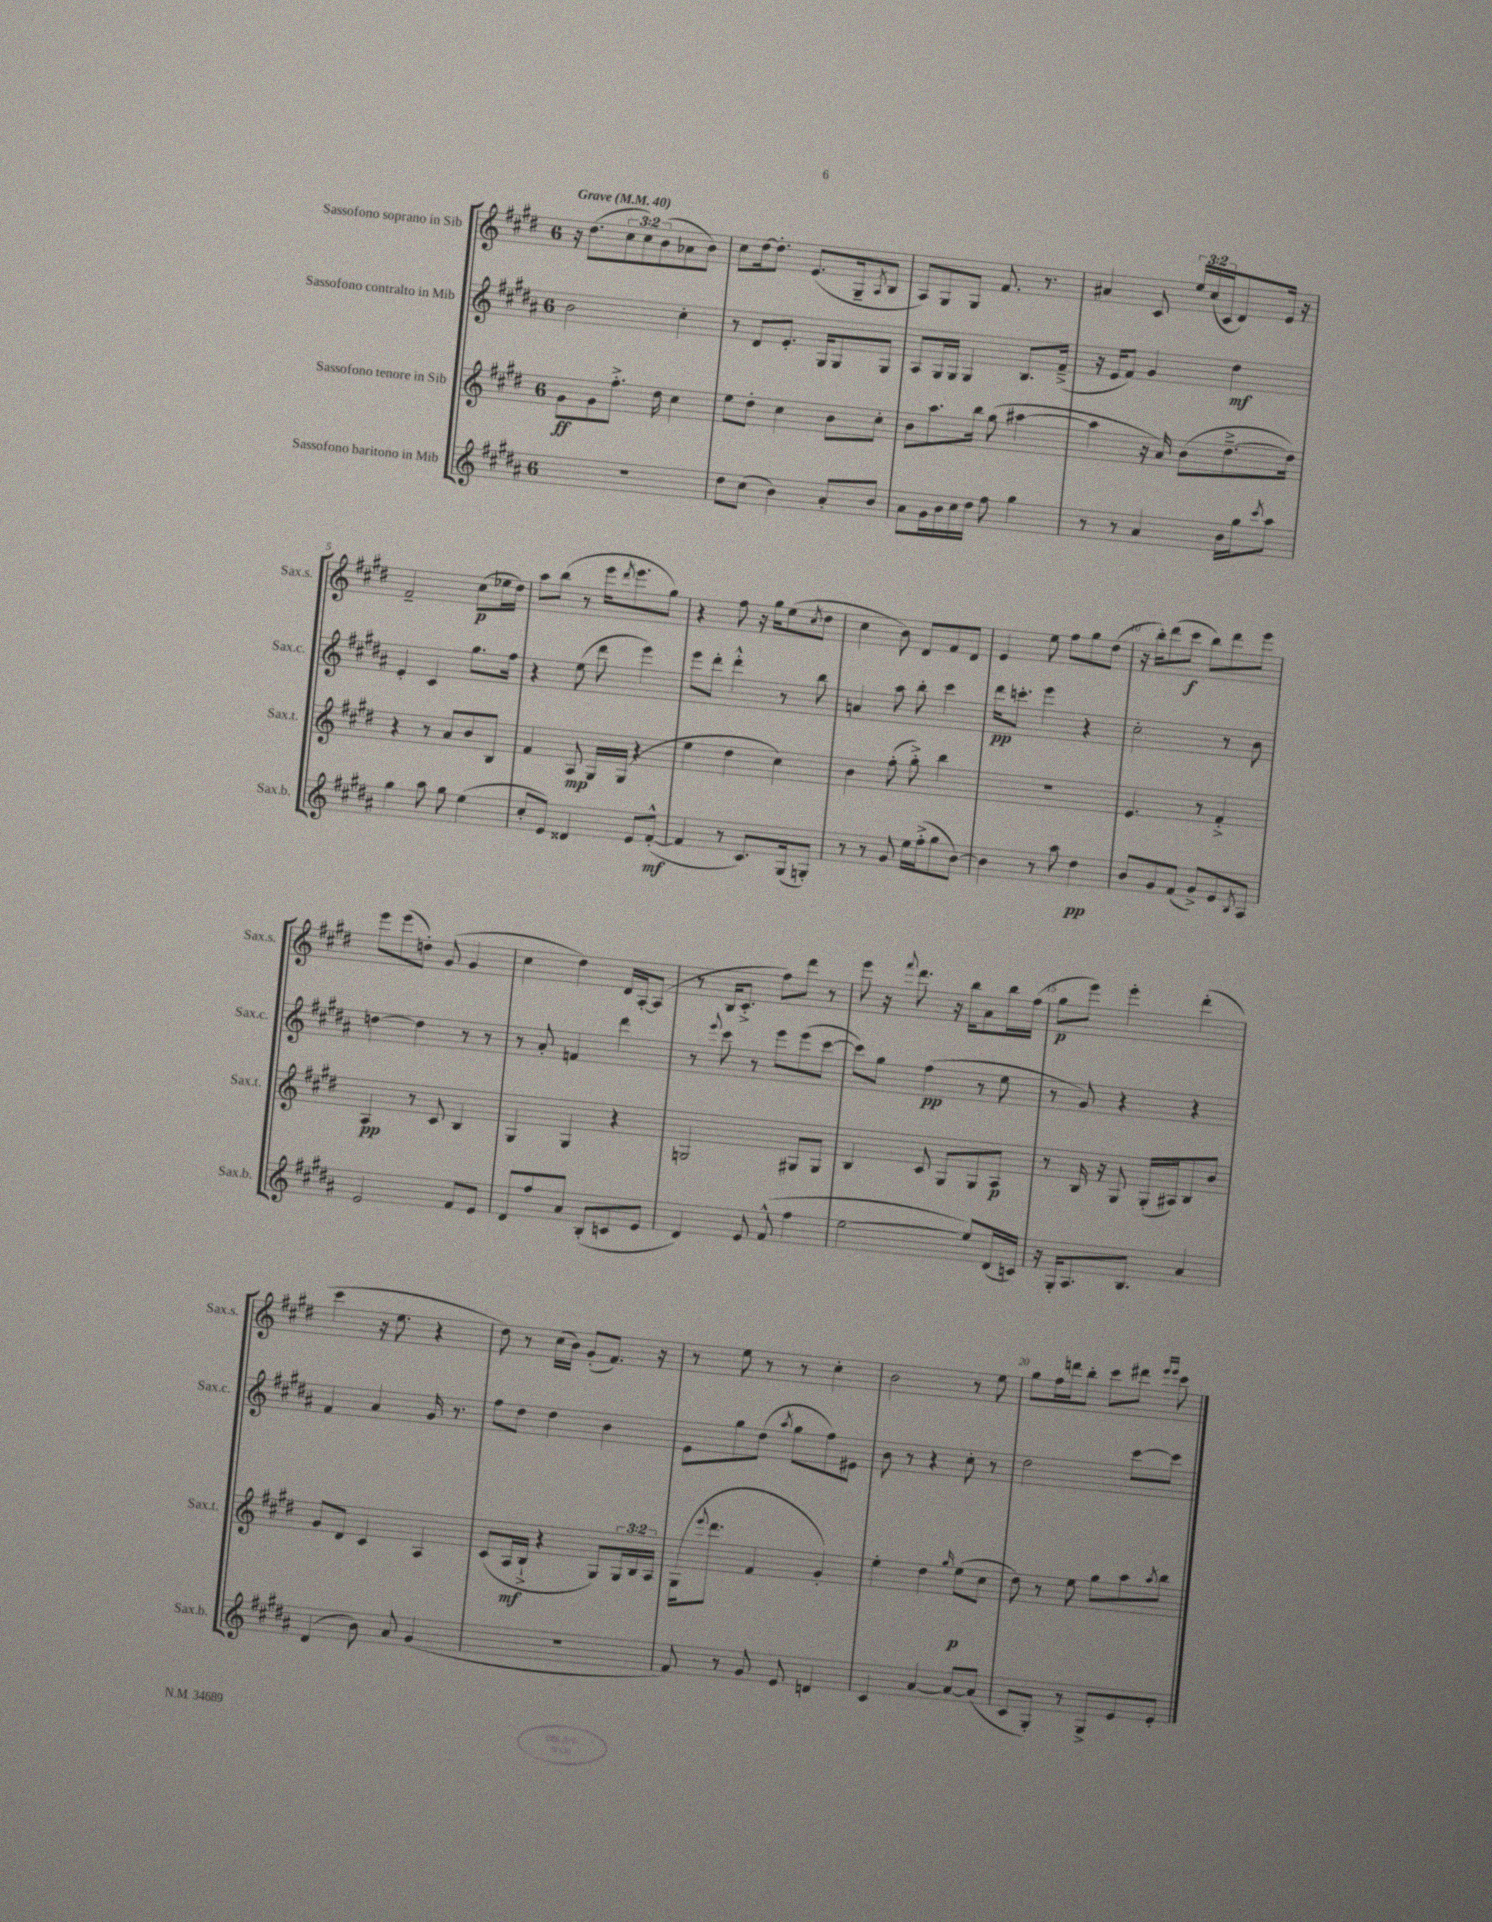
<<
\new StaffGroup <<
\new Staff = "s0" \with { instrumentName = "Sassofono soprano in Sib" shortInstrumentName = "Sax.s." } {
    \clef treble \key e \major \once \override Staff.TimeSignature.style = #'single-digit \time 6/8 \override Staff.TupletNumber.text = #tuplet-number::calc-fraction-text \tempo "Grave" 4 = 40
    r16 dis''8.( \tuplet 3/2 { cis''8 cis''8) b'8( } aes'8 b'8) |
    cis''8 dis''16~ dis''8.-. e'8.( gis16-- \acciaccatura { a8 } b8 |
    a8) gis8 gis8 fis'8. r8. |
    ais'4 cis'8 \tuplet 3/2 { e''16 cis''16( cis'16 } dis'8) e'16 r16 |
    fis'2-- cis''8\p( ees''16 dis''16) |
    a''8 b''8( r8 e'''16 \acciaccatura { dis'''8 } e'''8. gis''8) |
    r4 fis''8 r16 gis''16 e''8( \acciaccatura { cis''8 } dis''8 |
    cis''4 b'8) dis'8 fis'8 dis'8 |
    e'4 e''8 fis''8 gis''8 dis''8( |
    r16 b''16-.) dis'''8( cis'''8\f b''8) dis'''8 e'''8 |
    e'''8 e'''8( d''8-.) gis'8( gis'4 |
    cis''4 dis''4) dis'16 a16~-. a8( |
    r8 b16 cis'8.-.-> fis''8) dis'''8 r8 |
    e'''8 r16 \appoggiatura { fis'''8 } dis'''8. r16 b''16 a'8 b''16 fis''16( |
    gis''8\p e'''8) e'''4-. dis'''4-.( |
    cis'''4 r16 e''8. r4 |
    dis''8) r8 cis''16( b'16) gis'8-.( fis'8.) r16 |
    r8 e''8 r8 r8 cis''4-. |
    b'2 r8 e''8 |
    gis''8 fis''16 d'''16 b''8-. cis'''8 dis'''8 \grace { e'''16 e'''16 } cis'''8 \bar "|." |
}
\new Staff = "s1" \with { instrumentName = "Sassofono contralto in Mib" shortInstrumentName = "Sax.c." } {
    \clef treble \key b \major \once \override Staff.TimeSignature.style = #'single-digit \time 6/8
    b'2 cis''4-. |
    r8 dis'8 e'8.-. gis16 gis8 gis8 |
    ais8 gis16 gis16 gis4 b8. fis'16--->( |
    r16 e'16 fis'8) gis'4 dis''4\mf |
    e'4-. cis'4 gis''8. fis''16 |
    r4 e''8( dis'''8 e'''4) |
    e'''8 dis'''8-. dis'''4-.-^ r8 b''8 |
    a'4 ais''8 b''8-. cis'''4 |
    dis'''16\pp c'''8.-. e'''4 r4 |
    cis''2-. r8 b'8 |
    d''4~ d''4 r8 r8 |
    r8 ais'8-. f'4 dis'''4 |
    r8 \appoggiatura { e'''8 } cis'''8 r8 e'''8 e'''8( cis'''8~ |
    cis'''8) gis''8 fis''4\pp( r8 e''8 |
    r8 gis'8) r4 r4 |
    fis'4 ais'4 gis'16 r8. |
    fis''8 dis''8 dis''4 b'4 |
    e'8 gis''8 dis''8( \acciaccatura { ais''8 } gis''8 fis''8) eis'8 |
    b'8 r8 r4 cis''8-. r8 |
    dis''2 cis'''8~ cis'''8 \bar "|." |
}
\new Staff = "s2" \with { instrumentName = "Sassofono tenore in Sib" shortInstrumentName = "Sax.t." } {
    \clef treble \key e \major \once \override Staff.TimeSignature.style = #'single-digit \time 6/8 \override Staff.TupletNumber.text = #tuplet-number::calc-fraction-text
    gis'8\ff gis'8 fis''8.-.-> dis''16 cis''4 |
    e''8 dis''8-. cis''4 b'8 cis''8-. |
    b'8 a''8. b''16 gis''8( ais''4~ |
    ais''4 r16 a'16) b'8( dis''8.~---> dis''16) |
    r4 r8 a'8 b'8 b8 |
    fis'4 a8\mp gis16 gis16( r4 |
    e''4 dis''4 cis''4) |
    b'4 fis''8-.( gis''8-.->) b''4 |
    R2. |
    e'4. r8 fis'4-.-> |
    a4\pp r8 cis'8 b4 |
    gis4 gis4 r4 |
    g2 gis8 gis8 |
    b4 cis'8 gis8 gis8 a8\p |
    r8 b16 r16 gis8 gis16-.( ais16) b8 b'8 |
    gis'8 dis'8 cis'4 a4 |
    cis'8( a16\mf b16-!-> r4 gis8) \tuplet 3/2 { gis16 b16 a16 } |
    gis16( \appoggiatura { e'''8 } dis'''8. fis'4 gis'4-.) |
    e''4-. dis''4 \grace { gis''16 } e''8\p( cis''8 |
    dis''8) r8 e''8 gis''8 a''8 \acciaccatura { a''8 } b''8 \bar "|." |
}
\new Staff = "s3" \with { instrumentName = "Sassofono baritono in Mib" shortInstrumentName = "Sax.b." } {
    \clef treble \key b \major \once \override Staff.TimeSignature.style = #'single-digit \time 6/8
    R2. |
    dis''8 cis''8( b'4) ais'8-. b'8 |
    ais'8 gis'16 b'16 cis''16 dis''16 fis''8 gis''4 |
    r8 r8 ais'4 b'16 gis''16 \acciaccatura { cis'''8 } ais''8 |
    gis''4 ais''8 gis''8 e''4( |
    cis''8-. e'8) disis'4 e'8 fis'8~-.-^\mf( |
    fis'4 r8 cis'8.) gis16( g8-.) |
    r8 r8 gis'8 e''16 fis''16-.->( gis''8 b'8~) |
    b'4 r8 ais''8 dis''4\pp |
    b'8 gis'8 fis'8( gis'8->) e'8 \acciaccatura { b8 } ais8 |
    e'2 fis'8 e'8 |
    dis'8 fis''8 ais'8 b8-.( c'8 e'8 |
    dis'4) e'8 fis'8-^( fis''4 |
    e''2~ e''8) dis'16( c'16) |
    r16 gis16-. ais8. b8. ais'4 |
    dis'4( b'8) ais'8 gis'4( |
    R2. |
    fis'8) r8 gis'8 e'8 d'4 |
    cis'4 ais'4~ ais'8~ ais'8( |
    cis'8 gis8-.) r8 gis8-> e'8 e'8-. \bar "|." |
}
>>
>>
\layout { \context { \Score \override BarNumber.break-visibility = ##(#f #t #t) barNumberVisibility = #(every-nth-bar-number-visible 5) } }
